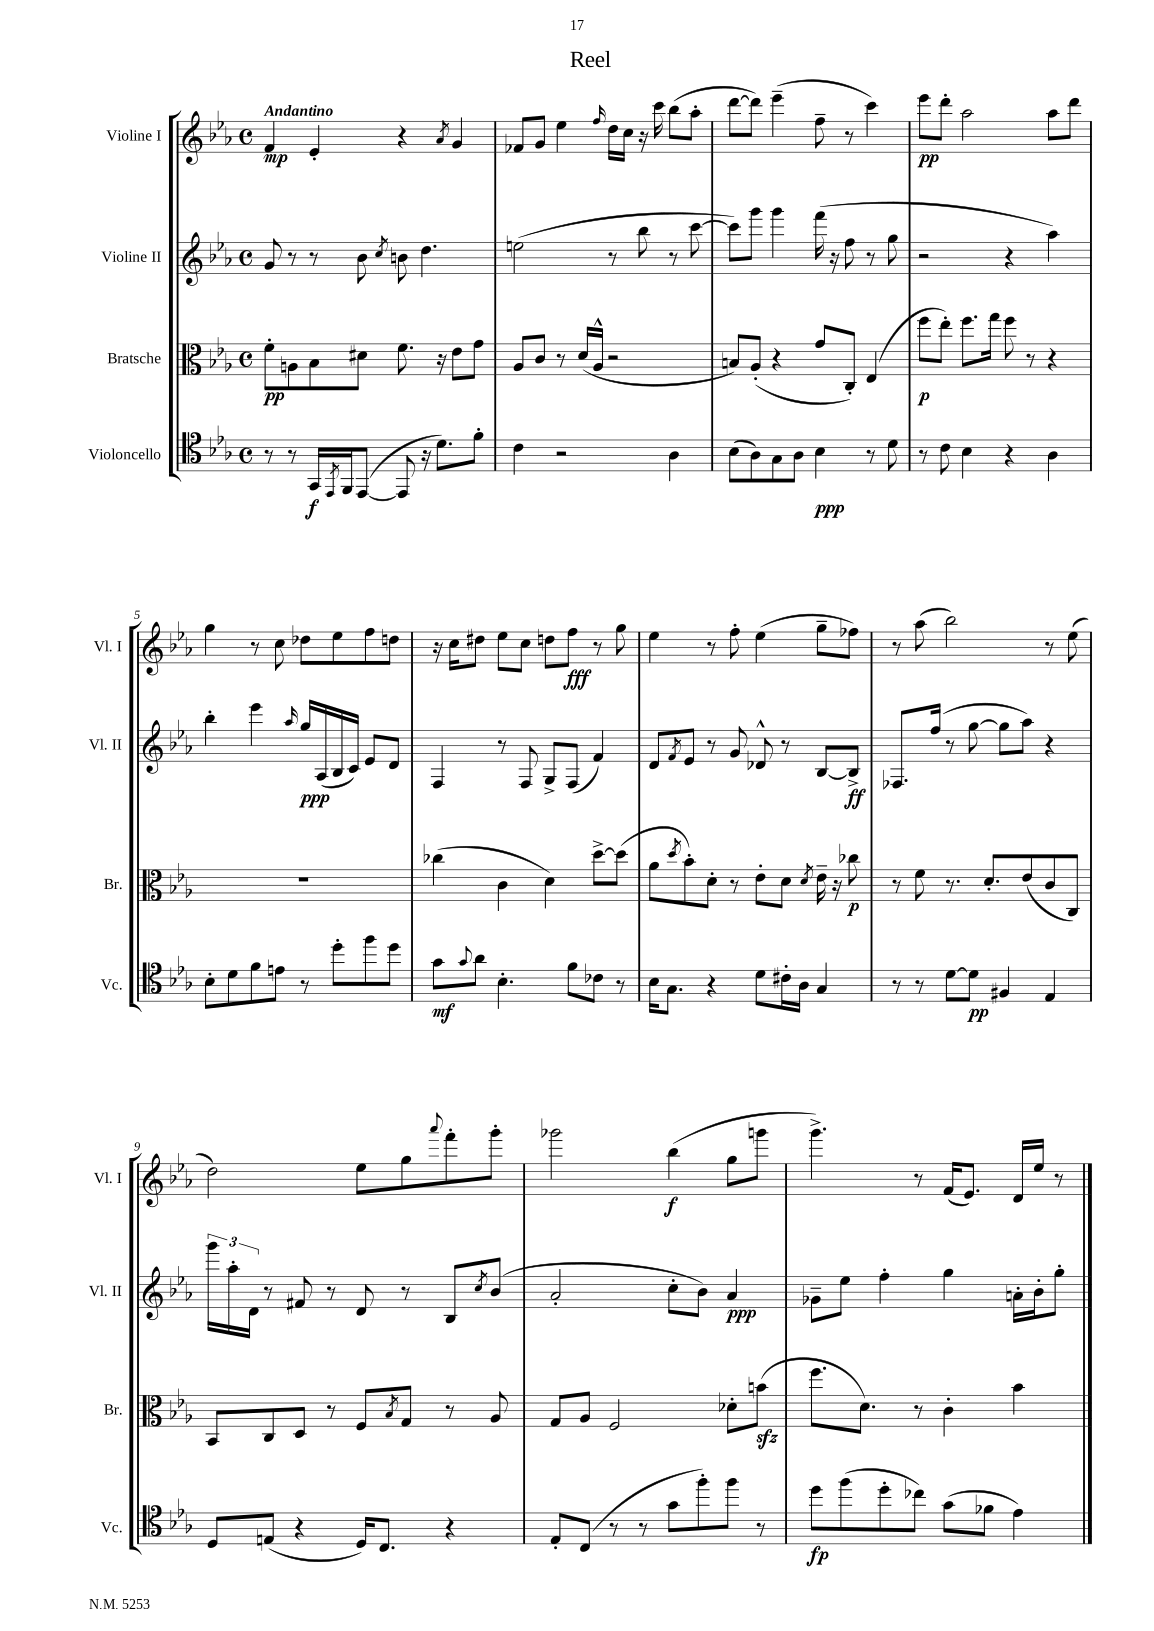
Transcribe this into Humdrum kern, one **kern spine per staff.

**kern	**dynam	**kern	**dynam	**kern	**dynam	**kern	**dynam
*part4	*part4	*part3	*part3	*part2	*part2	*part1	*part1
*staff4	*staff4	*staff3	*staff3	*staff2	*staff2	*staff1	*staff1
*I"Violoncello	*	*I"Bratsche	*	*I"Violine II	*	*I"Violine I	*
*I'Vc.	*	*I'Br.	*	*I'Vl. II	*	*I'Vl. I	*
*clefC4	*	*clefC3	*	*clefG2	*	*clefG2	*
*k[b-e-a-]	*	*k[b-e-a-]	*	*k[b-e-a-]	*	*k[b-e-a-]	*
*M4/4	*	*M4/4	*	*M4/4	*	*M4/4	*
*met(c)	*	*met(c)	*	*met(c)	*	*met(c)	*
=1	=1	=1	=1	=1	=1	=1	=1
!	!	!	!	!	!	!LO:TX:a:B:t=Andantino	!
8r	.	8f'\L	pp	8g/	.	4f/	mp
8r	.	8An\	.	8r	.	.	.
16GG/LL	f	8B-\	.	8r	.	4e-'/	.
8qEE-/	.	.	.	.	.	.	.
16FF/J	.	.	.	.	.	.	.
([8EE-/J	.	8d#X\J	.	8b-\	.	.	.
.	.	.	.	8qcc/	.	.	.
8EE-/]	.	8.f\	.	8bn\	.	4r	.
16r	.	.	.	4.dd\	.	.	.
8.d\L)	.	16r	.	.	.	.	.
.	.	.	.	.	.	8qa-/	.
.	.	8e-\L	.	.	.	4g/	.
8f'\J	.	8g\J	.	.	.	.	.
=2	=2	=2	=2	=2	=2	=2	=2
4c\	.	8A-/L	.	(2een\	.	8f-X/L	.
.	.	8c/J	.	.	.	8g/J	.
2r	.	8r	.	.	.	4ee-\	.
.	.	(16d/LL	.	.	.	.	.
.	.	16A-^^/JJ	.	.	.	.	.
.	.	.	.	.	.	16qqff/	.
.	.	2r	.	8r	.	16dd\LL	.
.	.	.	.	.	.	16cc\JJ	.
.	.	.	.	8bb-\	.	16r	.
.	.	.	.	.	.	16ccc\	.
4A-\	.	.	.	8r	.	(8bb-\L	.
.	.	.	.	[8ccc\	.	8aa-'\J	.
=3	=3	=3	=3	=3	=3	=3	=3
(8B-\L	.	8Bn/L)	.	8ccc\L])	.	[8ddd\L	.
8A-\)	.	(8A-'/J	.	8ggg\J	.	8ddd\J])	.
8G\	.	4r	.	4ggg\	.	(4eee-~\	.
8A-\J	.	.	.	.	.	.	.
4B-\	ppp	8g/L	.	(16fff\	.	8ff~\	.
.	.	.	.	16r	.	.	.
.	.	8C'/J)	.	8ff\	.	8r	.
8r	.	(4E-/	.	8r	.	4ccc\)	.
8d\	.	.	.	8gg\	.	.	.
=4	=4	=4	=4	=4	=4	=4	=4
8r	.	8ff\L	p	2r	.	8eee-\L	pp
8c\	.	8ee-'\J)	.	.	.	8ddd'\J	.
4B-\	.	8.ff\L	.	.	.	2aa-\	.
.	.	16gg\Jk	.	.	.	.	.
4r	.	8ff\	.	4r	.	.	.
.	.	8r	.	.	.	.	.
4A-\	.	4r	.	4aa-\)	.	8aa-\L	.
.	.	.	.	.	.	8ddd\J	.
!!LO:LB:g=z
=5	=5	=5	=5	=5	=5	=5	=5
8B-'\L	.	1r	.	4bb-'\	.	4gg\	.
8d\	.	.	.	.	.	.	.
8f\	.	.	.	4eee-\	.	8r	.
8en\J	.	.	.	.	.	8cc\	.
.	.	.	.	16qqaa-/	.	.	.
8r	.	.	.	16gg/LL	ppp	8dd-X\L	.
.	.	.	.	(16A-/	.	.	.
8dd'\L	.	.	.	16B-/	.	8ee-\	.
.	.	.	.	16c/JJ)	.	.	.
8ff\	.	.	.	8e-/L	.	8ff\	.
8dd\J	.	.	.	8d/J	.	8ddn\J	.
=6	=6	=6	=6	=6	=6	=6	=6
8g\L	mf	(4cc-X\	.	4F/	.	16r	.
.	.	.	.	.	.	16cc\KL	.
8qqg/	.	.	.	.	.	.	.
8a-\J	.	.	.	.	.	8dd#X\J	.
4.B-'\	.	4c\	.	8r	.	8ee-\L	.
.	.	.	.	8F/	.	8cc\J	.
.	.	4d\)	.	8G^/L	.	8ddn\L	.
8f\L	.	.	.	(8F/J	.	8ff\J	fff
8c-X\J	.	[8dd^\L	.	4f/)	.	8r	.
8r	.	(8dd\J]	.	.	.	8gg\	.
=7	=7	=7	=7	=7	=7	=7	=7
16B-\KL	.	8a-\L	.	8d/L	.	4ee-\	.
8.G\J	.	.	.	.	.	.	.
.	.	8qdd/	.	8qf/	.	.	.
.	.	8b-'\)	.	8e-/J	.	.	.
4r	.	8d'\J	.	8r	.	8r	.
.	.	8r	.	8g/	.	8ff'\	.
8d\L	.	8e-'\L	.	8d-X^^/	.	(4ee-\	.
16c#X'\L	.	8d\J	.	8r	.	.	.
16A-\JJ	.	.	.	.	.	.	.
.	.	8qd/	.	.	.	.	.
4G/	.	16e-~\	.	[8B-/L	.	8gg~\L	.
.	.	16r	.	.	.	.	.
.	.	8cc-X\	p	8B-^/J]	ff	8ff-X\J)	.
=8	=8	=8	=8	=8	=8	=8	=8
8r	.	8r	.	8.F-X/L	.	8r	.
8r	.	8f\	.	.	.	(8aa-\	.
.	.	.	.	(16ff/Jk	.	.	.
[8d\L	.	8.r	.	8r	.	2bb-\)	.
8d\J]	pp	.	.	[8gg\	.	.	.
.	.	8.d'/L	.	.	.	.	.
4F#X/	.	.	.	8gg\L]	.	.	.
.	.	(8e-/	.	8aa-\J)	.	.	.
4E-/	.	8c/	.	4r	.	8r	.
.	.	8C/J)	.	.	.	(8ee-\	.
!!LO:LB:g=z
=9	=9	=9	=9	=9	=9	=9	=9
8D/L	.	8BB-/L	.	24ggg\LL	.	2dd\)	.
.	.	.	.	24aa-'\	.	.	.
.	.	.	.	24d\JJ	.	.	.
(8En/J	.	8C/	.	8r	.	.	.
4r	.	8D/J	.	8f#X/	.	.	.
.	.	8r	.	8r	.	.	.
16D/KL)	.	8F/L	.	8d/	.	8ee-\L	.
8.C/J	.	.	.	.	.	.	.
.	.	8qB-/	.	.	.	.	.
.	.	8G/J	.	8r	.	8gg\	.
.	.	.	.	.	.	8qqaaa-/	.
4r	.	8r	.	8B-/L	.	8fff'\	.
.	.	.	.	8qcc/	.	.	.
.	.	8A-/	.	(8b-/J	.	8ggg'\J	.
=10	=10	=10	=10	=10	=10	=10	=10
8E-'/L	.	8G/L	.	2a-'/	.	2ggg-X\	.
(8C/J	.	8A-/J	.	.	.	.	.
8r	.	2F/	.	.	.	.	.
8r	.	.	.	.	.	.	.
8g\L	.	.	.	8cc'\L	.	(4bb-\	f
8ff'\)	.	.	.	8b-\J)	.	.	.
8ff\J	.	8d-X'\L	.	4a-/	ppp	8gg\L	.
8r	.	(8bnzz\J	.	.	.	8gggn\J	.
=11	=11	=11	=11	=11	=11	=11	=11
8dd\L	fp	8.ff\L	.	8g-X~\L	.	4.ggg^\)	.
(8ff\	.	.	.	8ee-\J	.	.	.
.	.	8.d\J)	.	.	.	.	.
8dd'\	.	.	.	4ff'\	.	.	.
8cc-X\J)	.	8r	.	.	.	8r	.
(8g\L	.	4c'\	.	4gg\	.	(16f/KL	.
.	.	.	.	.	.	8.e-/J)	.
8f-X\J	.	.	.	.	.	.	.
4e-\)	.	4b-\	.	16an'\LL	.	16d/LL	.
.	.	.	.	16b-'\J	.	16ee-/JJ	.
.	.	.	.	8gg'\J	.	8r	.
==	==	==	==	==	==	==	==
*-	*-	*-	*-	*-	*-	*-	*-
